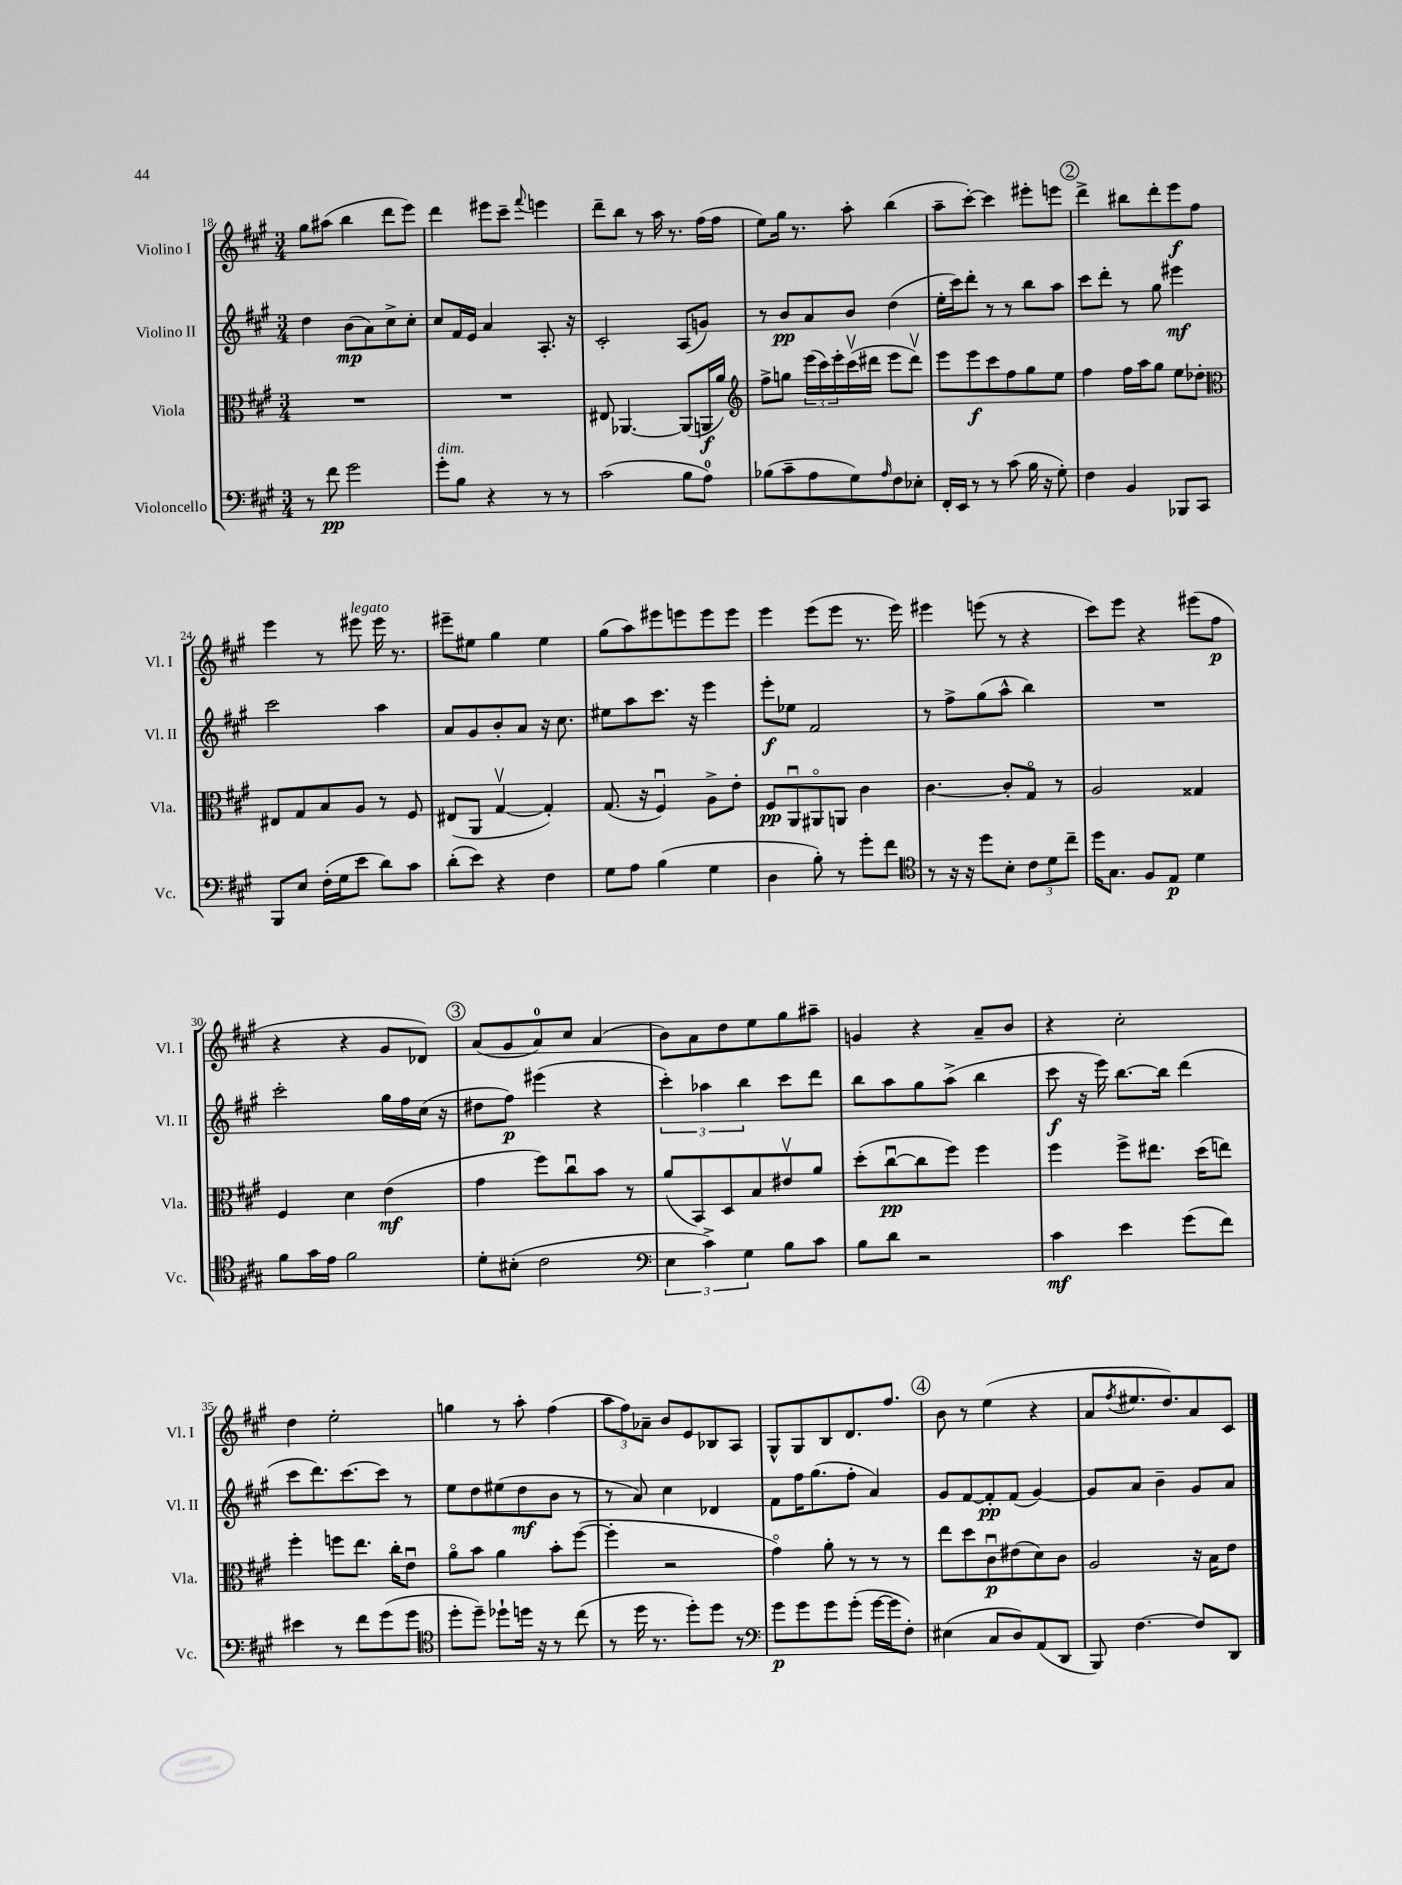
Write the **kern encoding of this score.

**kern	**dynam	**kern	**dynam	**kern	**dynam	**kern	**dynam
*part4	*part4	*part3	*part3	*part2	*part2	*part1	*part1
*staff4	*staff4	*staff3	*staff3	*staff2	*staff2	*staff1	*staff1
*I"Violoncello	*	*I"Viola	*	*I"Violino II	*	*I"Violino I	*
*I'Vc.	*	*I'Vla.	*	*I'Vl. II	*	*I'Vl. I	*
*clefF4	*	*clefC3	*	*clefG2	*	*clefG2	*
*k[f#c#g#]	*	*k[f#c#g#]	*	*k[f#c#g#]	*	*k[f#c#g#]	*
*M3/4	*	*M3/4	*	*M3/4	*	*M3/4	*
=18	=18	=18	=18	=18	=18	=18	=18
8r	.	2.r	.	4dd\	.	8gg#\L	.
8f#\	pp	.	.	.	.	(8aa#X\J	.
2g#\	.	.	.	(8b\L	mp	4bb\	.
.	.	.	.	8a\)	.	.	.
.	.	.	.	8cc#^\	.	8ddd\L	.
.	.	.	.	8cc#'\J	.	8eee\J)	.
=19	=19	=19	=19	=19	=19	=19	=19
!LO:TX:a:i:t=dim.	!	!	!	!	!	!	!
8g#'\L	.	2.r	.	8cc#/L	.	4ddd\	.
8B\J	.	.	.	16f#/L	.	.	.
.	.	.	.	16e/JJ	.	.	.
4r	.	.	.	4a/	.	8eee#X\L	.
.	.	.	.	.	.	8ccc#~\J	.
.	.	.	.	.	.	8qqfff#/	.
8r	.	.	.	8.A'/	.	4eeen\	.
8r	.	.	.	.	.	.	.
.	.	.	.	16r	.	.	.
=20	=20	=20	=20	=20	=20	=20	=20
(2c#\	.	8E#X/	.	2c#'/	.	8ddd~\L	.
.	.	[4.AA-X/	.	.	.	8bb\J	.
.	.	.	.	.	.	8r	.
.	.	.	.	.	.	16aa\	.
.	.	.	.	.	.	8.r	.
8B\L	.	(8AA-/L]	.	(8A/L	.	.	.
8A\J)	.	16AAn/L	f	8gn/J)	.	(16ff#\LL	.
.	.	16a/JJ)	.	.	.	16ff#\JJ	.
=21	=21	=21	=21	=21	=21	=21	=21
*	*	*clefG2	*	*	*	*	*
(8B-X\L	.	8ff#^\L	.	8r	.	8ee\L)	.
8c#~\	.	8ggn\J	.	8b/L	pp	16gg#\Jk	.
.	.	.	.	.	.	8.r	.
8A\	.	(24eee\LL	.	8a/	.	.	.
.	.	24ccc#\)	.	.	.	.	.
.	.	24eee'\	.	.	.	.	.
8G#\)	.	(16ccc#v\	.	8b/J	.	8aa'\	.
.	.	16ddd#X\JJ	.	.	.	.	.
16qqA/	.	.	.	.	.	.	.
8F#\	.	8eee\L	.	(4dd\	.	(4bb\	.
8E-X'\J	.	8ddd#v\J)	.	.	.	.	.
=22	=22	=22	=22	=22	=22	=22	=22
16FF#'/LL	.	8eee\L	.	16ee'\LL	.	8aa~\L	.
16EE/JJ	.	.	.	16ccc#\J)	.	.	.
8r	.	8eee\	f	8ddd'\J	.	[8ccc#'\J)	.
8r	.	8ccc#\	.	8r	.	4ccc#\]	.
(8c#\	.	8ff#\	.	8r	.	.	.
16B\	.	8gg#\	.	8bb\L	.	8eee#X'\L	.
16r	.	.	.	.	.	.	.
8G#'\)	.	8ee\J	.	8aa\J	.	8eeen\J	.
!!LO:REH:place=s1:t=2
=23	=23	=23	=23	=23	=23	=23	=23
4F#\	.	4ff#\	.	8ccc#\L	.	4ddd^\	.
.	.	.	.	8ddd'\J	.	.	.
4BB/	.	16ff#\LL	.	8r	.	8bb#X\L	.
.	.	16aa\J	.	.	.	.	.
.	.	8gg#\J	.	8gg#\	.	8ddd'\	.
8BBB-X/L	.	8ee\L	.	4eee#X\	mf	8eee\	f
8CC#/J	.	8dd-X'\J	.	.	.	8ff#\J	.
!!LO:LB:g=z
=24	=24	=24	=24	=24	=24	=24	=24
*	*	*clefC3	*	*	*	*	*
8BBB/L	.	8E#X/L	.	2ccc#\	.	4eee\	.
8E/J	.	8G#/	.	.	.	.	.
(16F#'\LL	.	8B/	.	.	.	8r	.
16G#\J	.	.	.	.	.	.	.
!	!	!	!	!	!	!LO:TX:a:i:t=legato	!
8e\J	.	8A/J	.	.	.	8eee#X\	.
8d\L)	.	8r	.	4aa\	.	16eee#\	.
.	.	.	.	.	.	8.r	.
8c#\J	.	8F#/	.	.	.	.	.
=25	=25	=25	=25	=25	=25	=25	=25
(8d'\L	.	(8E#X/L	.	8a/L	.	8eee#X~\L	.
8e\J)	.	8AA/J	.	8g#/	.	8ee#X\J	.
4r	.	[4G#v/	.	8b'/	.	4gg#\	.
.	.	.	.	8a/J	.	.	.
4F#\	.	4G#'/])	.	16r	.	4ee#\	.
.	.	.	.	8.cc#\	.	.	.
=26	=26	=26	=26	=26	=26	=26	=26
8G#\L	.	(8.G#/	.	8ee#X\L	.	(8gg#\L	.
8A\J	.	.	.	8aa\	.	8aa\)	.
.	.	16r	.	.	.	.	.
(4B\	.	4F#u/)	.	8.ccc#\J	.	8eee#X\	.
.	.	.	.	.	.	8eeen\	.
.	.	.	.	16r	.	.	.
4G#\	.	8A^\L	.	4eee\	.	8eee\	.
.	.	8e'\J	.	.	.	8eee\J	.
=27	=27	=27	=27	=27	=27	=27	=27
4D\	.	8F#/L	pp	8eee'\L	f	4eee\	.
.	.	8AAu/	.	8ee-X\J	.	.	.
8B'\)	.	8AA#X/	.	2f#/	.	(8eee\L	.
8r	.	8AAn/J	.	.	.	8eee\J	.
8g#'\L	.	4c#\	.	.	.	8.r	.
8f#\J	.	.	.	.	.	.	.
.	.	.	.	.	.	16eee\)	.
=28	=28	=28	=28	=28	=28	=28	=28
*clefC4	*	*	*	*	*	*	*
8r	.	[4.c#\	.	8r	.	4eee#X\	.
16r	.	.	.	8ff#^\L	.	.	.
16r	.	.	.	.	.	.	.
8dd\L	.	.	.	(8gg#\	.	(8eeen\	.
8B'\J	.	8c#'/L]	.	8aa^^\J	.	8r	.
12c#\L	.	8G#/J	.	4bb\)	.	4r	.
12d\	.	.	.	.	.	.	.
.	.	8r	.	.	.	.	.
12cc#~\J	.	.	.	.	.	.	.
=29	=29	=29	=29	=29	=29	=29	=29
16dd\KL	.	2A/	.	2.r	.	8ccc#\L)	.
8.G#\J	.	.	.	.	.	.	.
.	.	.	.	.	.	8eee\J	.
8F#/L	.	.	.	.	.	4r	.
8E/J	p	.	.	.	.	.	.
4d\	.	4G##X/	.	.	.	(8eee#X\L	.
.	.	.	.	.	.	8ff#\J	p
!!LO:LB:g=z
=30	=30	=30	=30	=30	=30	=30	=30
8f#\L	.	4F#/	.	2ccc#'\	.	4r	.
16g#\L	.	.	.	.	.	.	.
16e\JJ	.	.	.	.	.	.	.
2f#\	.	4d\	.	.	.	4r	.
.	.	(4e\	mf	16gg#\LL	.	8g#/L	.
.	.	.	.	16ff#\	.	.	.
.	.	.	.	(16cc#\JJ	.	8d-X/J)	.
.	.	.	.	16r	.	.	.
!!LO:REH:place=s1:t=3
=31	=31	=31	=31	=31	=31	=31	=31
8d'\L	.	4g#\	.	8dd#X\L	.	(8a/L	.
(8B#X'\J	.	.	.	8ff#\J)	p	8g#/	.
2c#\	.	8ff#\L)	.	(4eee#X\	.	8a/)	.
.	.	8cc#u\	.	.	.	8cc#/J	.
.	.	8b\J	.	4r	.	(4a/	.
.	.	8r	.	.	.	.	.
=32	=32	=32	=32	=32	=32	=32	=32
*clefF4	*	*	*	*	*	*	*
6E\	.	(8a/L	.	6ccc#'\)	.	8b\L)	.
.	.	8BB/)	.	.	.	8a\	.
6c#^\)	.	.	.	6aa-X\	.	.	.
.	.	8D/	.	.	.	8dd\	.
6G#\	.	.	.	6bb\	.	.	.
.	.	8B/	.	.	.	8ee\	.
8B\L	.	8e#Xv/	.	8ccc#\L	.	8gg#\	.
8c#\J	.	8a/J	.	8ddd\J	.	8aa#X~\J	.
=33	=33	=33	=33	=33	=33	=33	=33
8B\L	.	(8dd'\L	.	8bb\L	.	4gn/	.
8d\J	.	[8cc#u\	pp	8aa\	.	.	.
2r	.	8cc#\]	.	8gg#\	.	4r	.
.	.	8ff#\J)	.	(8aa^\J	.	.	.
.	.	4ff#\	.	4bb\	.	8a~/L	.
.	.	.	.	.	.	8b/J	.
=34	=34	=34	=34	=34	=34	=34	=34
4c#\	mf	4ff#\	.	8ccc#\	f	4r	.
.	.	.	.	16r	.	.	.
.	.	.	.	16eee\)	.	.	.
4e\	.	8ff#^\L	.	[8.bb\L	.	2cc#'\	.
.	.	8.ee#X\J	.	.	.	.	.
.	.	.	.	16bb\Jk]	.	.	.
(8g#\L	.	.	.	(4ddd\	.	.	.
.	.	(16dd\KL	.	.	.	.	.
8f#\J)	.	8een\J)	.	.	.	.	.
!!LO:LB:g=z
=35	=35	=35	=35	=35	=35	=35	=35
4e#X\	.	4ff#'\	.	8ccc#\L	.	4dd\	.
.	.	.	.	8.ddd\)	.	.	.
8r	.	8ffn\L	.	.	.	2ee'\	.
.	.	.	.	[8.ccc#\	.	.	.
8f#\L	.	8.ee\J	.	.	.	.	.
(8g#\	.	.	.	8ccc#\J]	.	.	.
.	.	16cc#'\KL	.	.	.	.	.
8g#\J	.	8eu\J	.	8r	.	.	.
=36	=36	=36	=36	=36	=36	=36	=36
*clefC4	*	*	*	*	*	*	*
8dd'\L	.	8a\L	.	8ee\L	.	4ggn\	.
8dd~\J)	.	8b\J	.	8dd\	.	.	.
8dd-X`\L	.	4a\	.	(8ee#X\	.	8r	.
16ddn\Jk	.	.	.	8dd\	mf	8aa'\	.
16r	.	.	.	.	.	.	.
8r	.	8b'\L	.	8b\J	.	(4ff#\	.
(8cc#\	.	([8ff#\J	.	8r	.	.	.
=37	=37	=37	=37	=37	=37	=37	=37
8r	.	4ff#'\]	.	8r	.	12aa\L	.
.	.	.	.	.	.	12ff#\)	.
16dd\	.	.	.	8a/)	.	.	.
.	.	.	.	.	.	12a-X~\J	.
8.r	.	.	.	.	.	.	.
.	.	2r	.	4cc#\	.	8b/L	.
8dd'\L)	.	.	.	.	.	8e/	.
8dd\J	.	.	.	4d-X/	.	8B-X/	.
8r	.	.	.	.	.	8A/J	.
=38	=38	=38	=38	=38	=38	=38	=38
*clefF4	*	*	*	*	*	*	*
8g#\L	p	4g#\)	.	8f#\L	.	8G#^^/L	.
8g#\	.	.	.	16ff#\K	.	8G#/	.
.	.	.	.	(8.gg#\	.	.	.
8g#\	.	8a'\	.	.	.	8B/	.
(8g#'\J	.	8r	.	8ff#'\J	.	8.d/	.
[16g#\LL	.	8r	.	4a/)	.	.	.
16g#\J]	.	.	.	.	.	8.ff#/J	.
8F#'\J)	.	8r	.	.	.	.	.
!!LO:REH:place=s1:t=4
=39	=39	=39	=39	=39	=39	=39	=39
(4E#X\	.	8ee\L	.	8g#/L	.	8b\	.
.	.	8dd\	.	[8f#/	.	8r	.
8C#/L	.	8c#u\	p	8f#'/]	pp	(4ee\	.
8D/)	.	(8e#X\	.	(8f#/J	.	.	.
(8AA/	.	8d\)	.	[4g#/)	.	4r	.
8DD/J	.	8c#\J	.	.	.	.	.
=40	=40	=40	=40	=40	=40	=40	=40
8BBB/)	.	2A/	.	8g#/L]	.	8a/L	.
.	.	.	.	.	.	8qff#/	.
[4.F#\	.	.	.	8a/J	.	8.ee#X/	.
.	.	.	.	4b~\	.	.	.
.	.	.	.	.	.	8.dd/)	.
8F#/L]	.	16r	.	8g#/L	.	8a/	.
.	.	16B\KL	.	.	.	.	.
8DD/J	.	8e\J	.	8a/J	.	8c#/J	.
==	==	==	==	==	==	==	==
*-	*-	*-	*-	*-	*-	*-	*-
